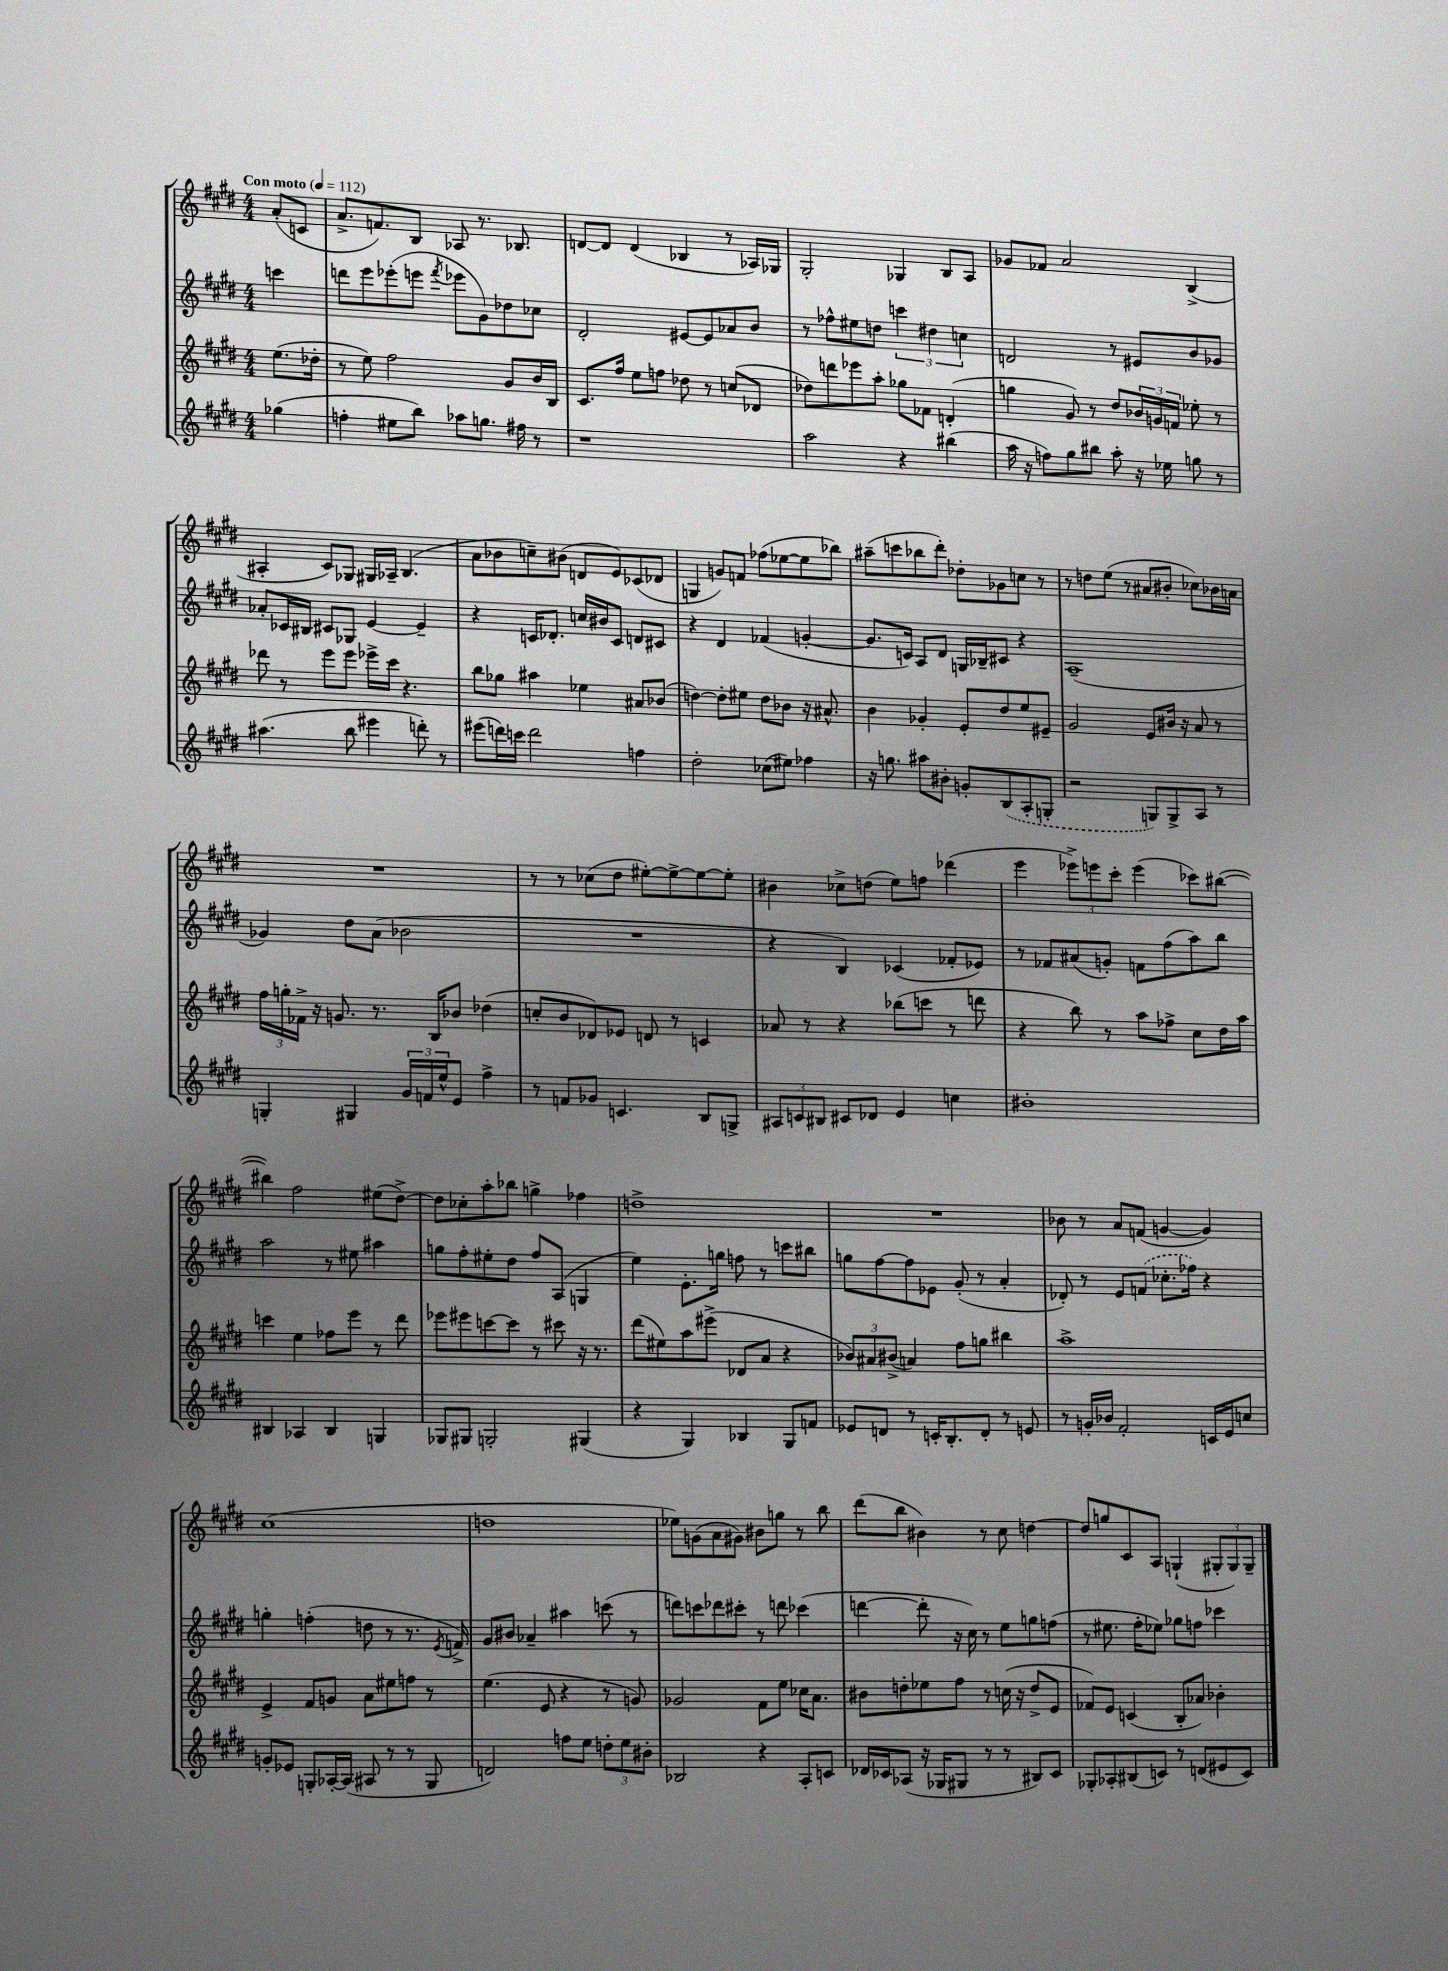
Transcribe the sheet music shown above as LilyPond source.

<<
\new StaffGroup <<
\new Staff = "s0" {
    \clef treble \key e \major \numericTimeSignature \time 4/4 \partial 4 \tempo "Con moto" 4 = 112
    a'8-.( c'8 |
    a'8.-> f'8.) b8 aes8 r8. bes8. |
    d'8~ d'8 d'4( bes4 r8 aes16) ges16 |
    gis2-. ges4 b8 a8 |
    ges'8 fes'8 a'2 b4->( |
    ais4-. cis'8) ges8 gis16 aes16-- b4.( |
    a'8 bes'8 c''8--) bis'8( d'8 e'8) ces'8( des'8 |
    g4 g'8) f'8 fes''8( ees''8~ ees''8 bes''8) |
    ais''8--( c'''8 bes''8 dis'''8-.) des''8-. ges'8 c''8 r8 |
    r8 d''8 e''8( r8 ais'8 bis'8-. ces''8) bes'16 a'16 |
    R1 |
    r8 r8 ces''8( dis''8 eis''8~-.) eis''8~-> eis''8~ eis''8-. |
    bis'4 ces''8-> d''8( e''8) f''8 des'''4( |
    e'''4 \tuplet 3/2 { ees'''8->) e'''8 cis'''8-. } e'''4( ces'''8) bis''8~( |
    bis''4) fis''2 eis''8( dis''8~->) |
    dis''8 ces''8-. a''8-. bes''8 g''4-> fes''4 |
    d''1-> |
    R1 |
    bes'8 r8 a'8 f'8( g'4~ g'4) |
    cis''1( |
    d''1 |
    ees''8) g'8( a'8 gis'8) bis'8 g''8 r8 b''8 |
    dis'''8( b''8 bis'4) r8 cis''8 d''4~ |
    d''8 g''8 cis'8 a8 g4-!( \tuplet 3/2 { gis8-. gis8) gis8-- } \bar "|." |
}
\new Staff = "s1" {
    \clef treble \key e \major \numericTimeSignature \time 4/4 \partial 4
    c'''4 |
    d'''8 e'''8 ees'''8-.( e'''8 \acciaccatura { fis'''8 } ees'''8 gis'8) des''8 ces''8 |
    dis'2-. eis'8~ eis'8 aes'8 b'8 |
    r8 fes''8-^ eis''8 d''8 \tuplet 3/2 { c'''4 dis''4 c''4 } |
    d'2 r8 eis'8 b'8 ges'8 |
    aes'8-. ces'16 bis16 cis'8 ges8 e'4~ e'4-- |
    r4 c'16 des'8.-. c''16 bis'16 c'8 d'8 cis'8 |
    r4 dis'4 fes'4( g'4~-. |
    g'8. c'16) a8 dis'8 g16 bes16-- cis'8 r4 |
    a1--( |
    ges'4) dis''8 a'8( bes'2 |
    R1 |
    r4 b4) ces'4( fes'8-. ees'8) |
    r8 fes'8 ais'8( g'8-.) f'8 fis''8( a''8) b''8 |
    a''2 r8 eis''8 ais''4 |
    g''8 fis''8-. eis''8-. dis''8 fis''8 a8( g4 |
    e''4) e'8.-. g''16 f''8 r8 c'''8 bis''8 |
    g''8 fis''8~ fis''8 ees'8 gis'8-.( r8 a'4-. |
    des'8-.) r8 e'8 \once \slurDashed f'8( ces''8.-. fes''16) r4 |
    g''4-. f''4-.( d''8 r8 r8. \acciaccatura { e'8 } f'16->) |
    gis'8 bis'8 aes'4-- ais''4 c'''8( r8 |
    d'''8) c'''8 des'''8 cis'''8-. r8 d'''8 ces'''4( |
    d'''4~ d'''8-. r16 cis''16) r8 e''8 g''8 f''8( |
    r8 eis''8. fis''16-. ees''8) ges''8 f''8 ces'''4 \bar "|." |
}
\new Staff = "s2" {
    \clef treble \key e \major \numericTimeSignature \time 4/4 \partial 4
    e''8.( des''16-. |
    r8 e''8) fis''2 gis'8 b'16 b16 |
    cis'8. fis''16 e''8 f''8 des''8 r8 c''8( des'8 |
    des''8) d'''8 ees'''8 a''8-. ges''8 fes'8 d'4-.( |
    g''4 gis'8) r8 dis''8 \tuplet 3/2 { bes'16 g'16 f'16 } ees''8-. r8 |
    des'''8 r8 e'''8 e'''8 ees'''16-> cis'''16 r4. |
    b''8 ges''8 ais''4 ees''4 ais'8 bes'8( |
    d''4~) d''8-. eis''8 d''8 bes'8 r16 ais'8.-^ |
    b'4 ges'4-. e'8-. dis''8 e''8 eis'8-- |
    gis'2 e'8 bis'16 r16 a'8 r8 |
    \tuplet 3/2 { fis''16 g''16-. fes'16-> } r16 g'8. r8. b16 bes'8 des''4( |
    c''8-. b'8 des'8) ees'8 d'8 r8 c'4 |
    aes'8 r8 r4 bes''8( c'''8 r8 d'''8 |
    r4 b''8) r8 a''8 fes''8-> cis''8 dis''16 a''16 |
    c'''4 e''4 fes''8 e'''8 r8 dis'''8 |
    ees'''8 eis'''8 c'''8~ c'''8 r8 cis'''8 r16 r8. |
    dis'''8( eis''8) a''8 eis'''8->( des'8 a'8 r4 |
    \tuplet 3/2 { bes'8) ais'8 bis'8->( } a'4) fis''8 g''8 bis''4 |
    a''1-> |
    e'4-> fis'8 g'8 a'8 eis''8 f''8 r8 |
    e''4.( e'8 r4 r8 g'8) |
    ges'2 fis'8 e''8 ces''16 a'8. |
    bis'8 d''8-. ees''8 fis''8 r8 c''16( r16 d''8-> e'8 |
    fes'8) e'8 c'4( b8-. aes'8) bes'4-. \bar "|." |
}
\new Staff = "s3" {
    \clef treble \key e \major \numericTimeSignature \time 4/4 \partial 4
    ges''4( |
    f''4-. eis''8 b''8) aes''8 g''8. fis''16 r8 |
    r1 |
    a''2 r4 bis''4( |
    a''16 r16 f''8) gis''8 bis''8 a''8-. r16 ees''16 g''8 r8 |
    ais''4.( b''8 eis'''4 d'''8-.) r8 |
    eis'''8( d'''16) c'''16 d'''2 f''4 |
    dis''2-. ces''8( eis''8) fes''4 |
    r16 g''8. ais''8 bis'8-. g'8-. \once \slurDashed b8( a8-. g8-. |
    r2 g8) g8-> a8 r8 |
    g4-. gis4 \tuplet 3/2 { gis'16 f'16 e''16-^ } e'8 fis''4-> |
    r8 f'8 ges'8 c'4. b8 g8-> |
    \tuplet 3/2 { ais8 c'8 bis8 } cis'8 des'8 e'4 c''4 |
    bis'1-. |
    bis4 aes4 bis4 g4 |
    ges8 gis8 g2-. gis4( |
    r4 gis4) bes4 gis8 f'8 |
    ees'8 d'8 r8 c'16-. b8.-. d'8-. r8 e'8 |
    r8 g'16-. bes'16 fis'2-. c'16 e'16 c''8 |
    g'8-. ees'8 g8-. aes16~-. aes16( ais8 r8 r8 g8 |
    d'2) f''8 e''8 \tuplet 3/2 { d''8-. e''8 bis'8-. } |
    bes2 r4 a8-. c'8 |
    des'16 ces'16 aes8( r16 ges16 gis8 r8 r8 bis8) ces'8 |
    ges8-. aes8-. bis8( c'8) r8 d'8( eis'8 c'8) \bar "|." |
}
>>
>>
\layout { \context { \Score \remove "Bar_number_engraver" } }
